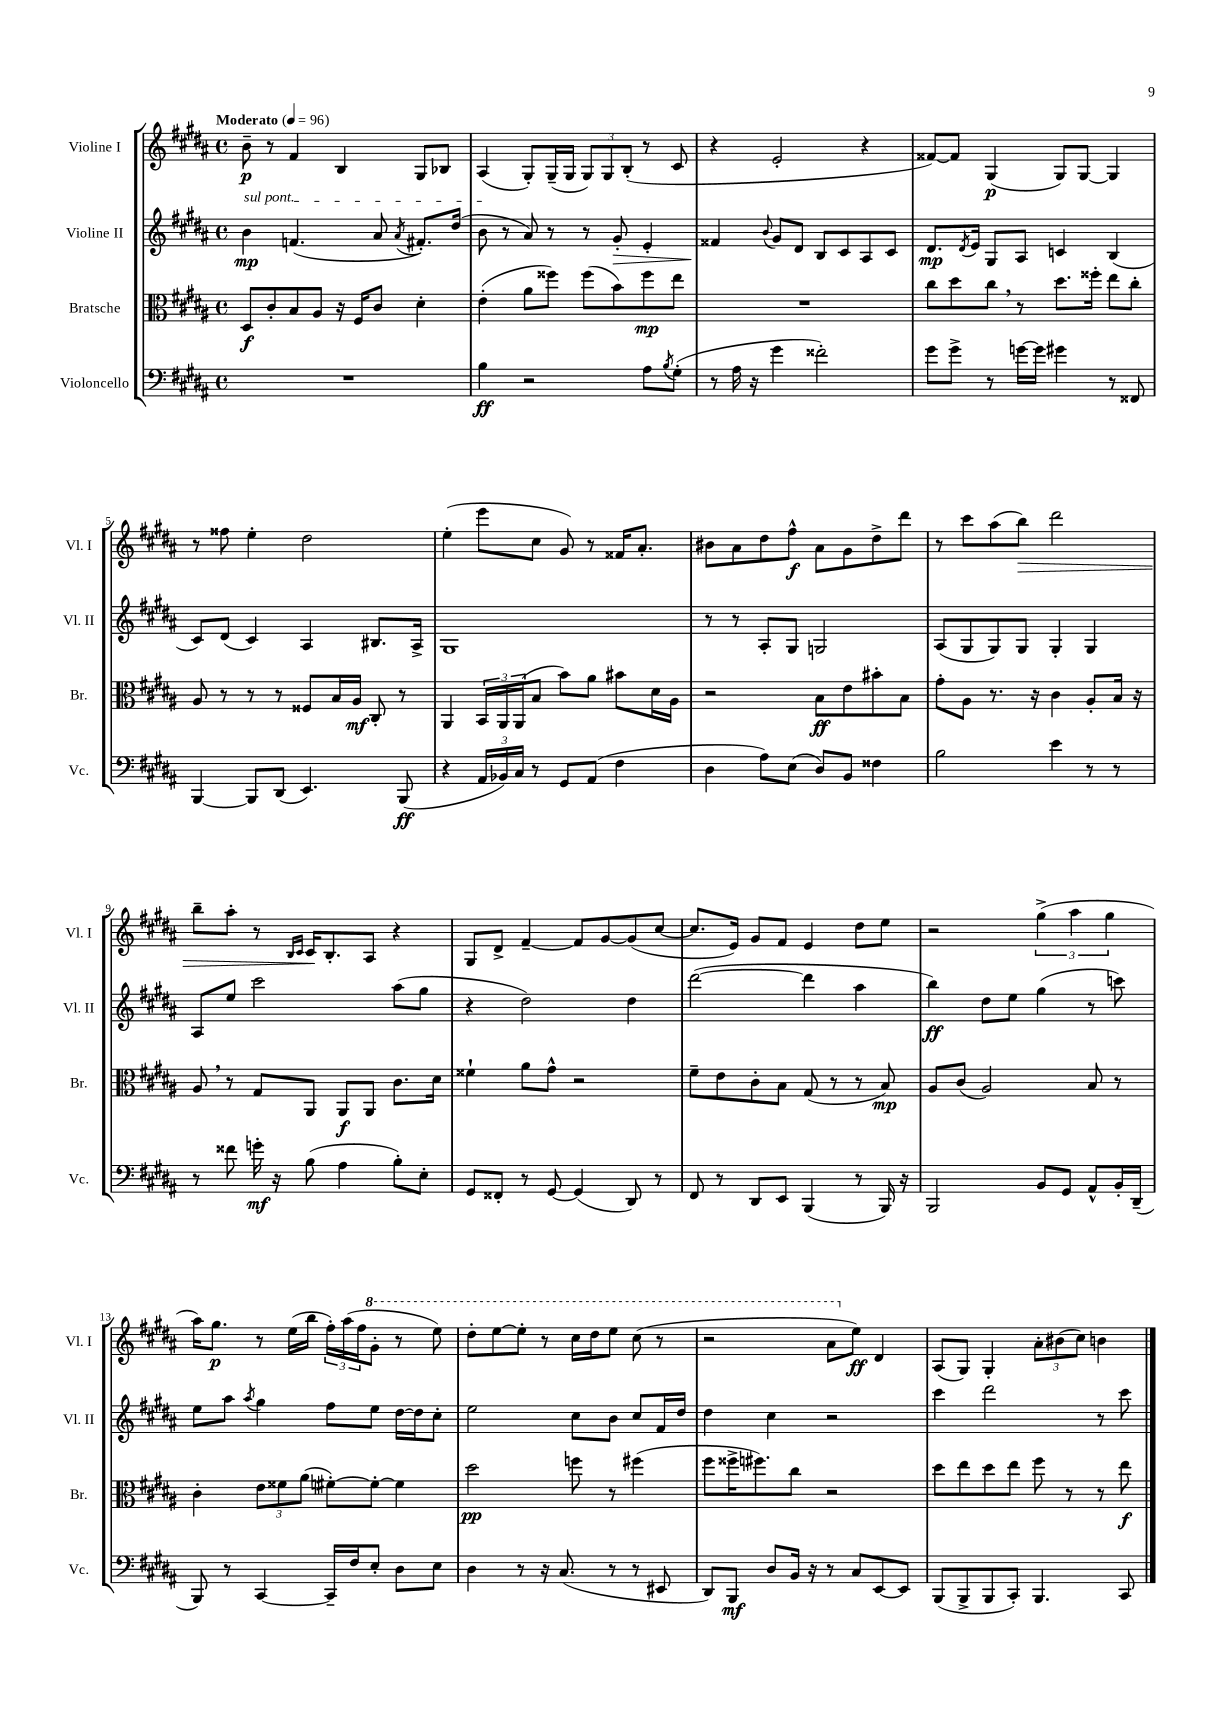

**kern	**dynam	**kern	**dynam	**kern	**dynam	**kern	**dynam
*part4	*part4	*part3	*part3	*part2	*part2	*part1	*part1
*staff4	*staff4	*staff3	*staff3	*staff2	*staff2	*staff1	*staff1
*I"Violoncello	*	*I"Bratsche	*	*I"Violine II	*	*I"Violine I	*
*I'Vc.	*	*I'Br.	*	*I'Vl. II	*	*I'Vl. I	*
*clefF4	*	*clefC3	*	*clefG2	*	*clefG2	*
*k[f#c#g#d#a#]	*	*k[f#c#g#d#a#]	*	*k[f#c#g#d#a#]	*	*k[f#c#g#d#a#]	*
*M4/4	*	*M4/4	*	*M4/4	*	*M4/4	*
*met(c)	*	*met(c)	*	*met(c)	*	*met(c)	*
*MM96	*	*MM96	*	*MM96	*	*MM96	*
=1	=1	=1	=1	=1	=1	=1	=1
!	!	!	!	!	!	!LO:TX:a:B:t=Moderato	!
!	!	!	!	!LO:TX:a:i:t=sul pont.	!	!	!
1r	.	8D#/L	f	4b\	mp	8b~\	p
.	.	8c#'/	.	.	.	8r	.
.	.	8B/	.	(4.fn/	.	4f#/	.
.	.	8A#/J	.	.	.	.	.
.	.	16r	.	.	.	4B/	.
.	.	16F#/KL	.	.	.	.	.
.	.	8c#/J	.	8a#/	.	.	.
.	.	.	.	8qa#/	.	.	.
.	.	4d#'\	.	8.f#X'/L)	.	8G#/L	.
.	.	.	.	.	.	8B-X/J	.
.	.	.	.	(16dd#/Jk	.	.	.
=2	=2	=2	=2	=2	=2	=2	=2
4B\	ff	(4e'\	.	8b\	.	(4A#/	.
.	.	.	.	8r	.	.	.
2r	.	8a#\L	.	8a#/)	.	8G#'/L)	.
.	.	8ff##X\J)	.	8r	.	(16G#~/L	.
.	.	.	.	.	.	16G#/JJ	.
.	.	(8ff##\L	.	8r	.	12G#/L)	.
.	.	.	.	.	.	12G#/	.
!	!	!	!	!	!LO:HP:b	!	!
.	.	8b\)	.	8g#'/	>	.	.
.	.	.	.	.	.	(12B'/J	.
8A#\L	.	8ff##\	mp	4e'/	.	8r	.
8qB/	.	.	.	.	.	.	.
(8G#'\J	.	8ee\J	.	.	.	8c#/	.
=3	=3	=3	=3	=3	=3	=3	=3
8r	.	1r	.	4f##X/	.	4r	.
16A#\	.	.	.	.	.	.	.
16r	.	.	.	.	.	.	.
.	.	.	.	8qqb/	.	.	.
4g#\	.	.	.	8g#/L	]	2e'/	.
.	.	.	.	8d#/J	.	.	.
2f##X'\)	.	.	.	8B/L	.	.	.
.	.	.	.	8c#/	.	.	.
.	.	.	.	8A#/	.	4r	.
.	.	.	.	8c#/J	.	.	.
=4	=4	=4	=4	=4	=4	=4	=4
8g#\L	.	8cc#\L	.	8.d#/L	mp	[8f##X/L)	.
8g#^\J	.	8dd#\	.	.	.	8f##/J]	.
.	.	.	.	8qd#/	.	.	.
.	.	.	.	16e/Jk	.	.	.
8r	.	8cc#,\J	.	8G#/L	.	(4G#/	p
[16gn\LL	.	8r	.	8A#/J	.	.	.
16g\JJ]	.	.	.	.	.	.	.
4g#X\	.	8.dd#\L	.	4cn/	.	8G#/L)	.
.	.	.	.	.	.	[8G#/J	.
.	.	16ff##X'\Jk	.	.	.	.	.
8r	.	8ee\L	.	(4B/	.	4G#/]	.
8FF##X/	.	8cc#'\J	.	.	.	.	.
!!LO:LB:g=z
=5	=5	=5	=5	=5	=5	=5	=5
[4BBB/	.	8A#/	.	8c#/L)	.	8r	.
.	.	8r	.	(8d#/J	.	8ff##X\	.
8BBB/L]	.	8r	.	4c#/)	.	4ee'\	.
(8DD#/J	.	8r	.	.	.	.	.
4.EE/)	.	8F##X/L	.	4A#/	.	2dd#\	.
.	.	16B/L	.	.	.	.	.
.	.	16A#/JJ	mf	.	.	.	.
.	.	8C#'/	.	8.B#X/L	.	.	.
(8BBB/	ff	8r	.	.	.	.	.
.	.	.	.	16A#^/Jk	.	.	.
=6	=6	=6	=6	=6	=6	=6	=6
4r	.	4AA#/	.	1G#	.	(4ee'\	.
24AA#/LL	.	24BB/LL	.	.	.	8eee\L	.
24BB-X/)	.	24AA#/	.	.	.	.	.
24C#/JJ	.	(24AA#/J	.	.	.	.	.
8r	.	8B/J	.	.	.	8cc#\J	.
8GG#/L	.	8b\L)	.	.	.	8g#/)	.
(8AA#/J	.	8a#\J	.	.	.	8r	.
4F#\	.	8b#X\L	.	.	.	16f##X/KL	.
.	.	.	.	.	.	8.a#'/J	.
.	.	16d#\L	.	.	.	.	.
.	.	16A#\JJ	.	.	.	.	.
=7	=7	=7	=7	=7	=7	=7	=7
4D#\	.	2r	.	8r	.	8b#X\L	.
.	.	.	.	8r	.	8a#\	.
8A#\L)	.	.	.	8A#'/L	.	8dd#\	.
(8E\J	.	.	.	8G#/J	.	8ff#^^\J	f
8D#/L)	.	8B\L	ff	2Gn/	.	8a#\L	.
8BB/J	.	8e\	.	.	.	8g#\	.
4F##X\	.	8b#X'\	.	.	.	8dd#^\	.
.	.	8B\J	.	.	.	8ddd#\J	.
=8	=8	=8	=8	=8	=8	=8	=8
2B\	.	8g#'\L	.	(8A#/L	.	8r	.
.	.	8A#\J	.	8G#/	.	8ccc#\L	.
.	.	8.r	.	8G#/)	.	(8aa#\	.
!	!	!	!	!	!	!	!LO:HP:b
.	.	.	.	8G#/J	.	8bb\J)	>
.	.	16r	.	.	.	.	.
4e\	.	4c#\	.	4G#'/	.	2ddd#\	.
8r	.	8A#'/L	.	4G#/	.	.	.
8r	.	16B/Jk	.	.	.	.	.
.	.	16r	.	.	.	.	.
!!LO:LB:g=z
=9	=9	=9	=9	=9	=9	=9	=9
8r	.	8A#,/	.	8A#/L	.	8bb~\L	.
8f##X\	.	8r	.	8ee/J	.	8aa#'\J	.
16gn'\	mf	8G#/L	.	2ccc#\	.	8r	.
16r	.	.	.	.	.	.	.
.	.	.	.	.	.	16qqB/LL	.
.	.	.	.	.	.	16qqc#/JJ	.
(8B\	.	8AA#/J	.	.	.	16c#/KL	.
.	.	.	.	.	.	8.B'/	]
4A#\	.	8AA#/L	f	.	.	.	.
.	.	8AA#/J	.	.	.	8A#/J	.
8B'\L)	.	8.c#\L	.	(8aa#\L	.	4r	.
8E'\J	.	.	.	8gg#\J	.	.	.
.	.	16d#\Jk	.	.	.	.	.
=10	=10	=10	=10	=10	=10	=10	=10
8GG#/L	.	4f##X`\	.	4r	.	8G#/L	.
8FF##X'/J	.	.	.	.	.	8d#^/J	.
8r	.	8a#\L	.	2dd#\)	.	[4f#~/	.
[8GG#/	.	8g#^^\J	.	.	.	.	.
(4GG#/]	.	2r	.	.	.	8f#/L]	.
.	.	.	.	.	.	[8g#/	.
8DD#/)	.	.	.	4dd#\	.	(8g#/]	.
8r	.	.	.	.	.	[8cc#/J	.
=11	=11	=11	=11	=11	=11	=11	=11
8FF#/	.	8f#~\L	.	([2ddd#\	.	8.cc#/L]	.
8r	.	8e\	.	.	.	.	.
.	.	.	.	.	.	16e/Jk)	.
8DD#/L	.	8c#'\	.	.	.	8g#/L	.
8EE/J	.	8B\J	.	.	.	8f#/J	.
(4BBB/	.	(8G#/	.	4ddd#\]	.	4e/	.
.	.	8r	.	.	.	.	.
8r	.	8r	.	4aa#\	.	8dd#\L	.
16BBB/)	.	8B/)	mp	.	.	8ee\J	.
16r	.	.	.	.	.	.	.
=12	=12	=12	=12	=12	=12	=12	=12
2BBB/	.	8A#/L	.	4bb\)	ff	2r	.
.	.	(8c#/J	.	.	.	.	.
.	.	2A#/)	.	8dd#\L	.	.	.
.	.	.	.	8ee\J	.	.	.
8BB/L	.	.	.	(4gg#\	.	(6gg#^\	.
8GG#/J	.	.	.	.	.	.	.
.	.	.	.	.	.	6aa#\	.
8AA#^^/L	.	8B/	.	8r	.	.	.
.	.	.	.	.	.	6gg#\	.
16BB'/L	.	8r	.	8cccn\)	.	.	.
(16DD#~/JJ	.	.	.	.	.	.	.
!!LO:LB:g=z
=13	=13	=13	=13	=13	=13	=13	=13
8BBB/)	.	4c#'\	.	8ee\L	.	16aa#\KL)	.
.	.	.	.	.	.	8.gg#\J	p
8r	.	.	.	8aa#\J	.	.	.
.	.	.	.	8qaa#/	.	.	.
[4CC#/	.	12e\L	.	4gg#\	.	8r	.
.	.	12f##X\	.	.	.	.	.
.	.	.	.	.	.	(16ee\LL	.
.	.	(12a#\J	.	.	.	.	.
.	.	.	.	.	.	16bb\JJ	.
16CC#~/LL]	.	[8f#X'\L)	.	8ff#\L	.	24ff#'\LL)	.
.	.	.	.	.	.	(24aa#\	.
16F#/J	.	.	.	.	.	.	.
.	.	.	.	.	.	24ff#\J	.
*	*	*	*	*	*	*8va	*
8E'/J	.	8f#'\J_	.	8ee\J	.	8gg#'\J	.
8D#\L	.	4f#\]	.	[16dd#\LL	.	8r	.
.	.	.	.	16dd#\J]	.	.	.
8E\J	.	.	.	8cc#'\J	.	8eee\)	.
=14	=14	=14	=14	=14	=14	=14	=14
4D#\	.	2dd#\	pp	2ee\	.	8ddd#'\L	.
.	.	.	.	.	.	[8eee\	.
8r	.	.	.	.	.	8eee'\J]	.
16r	.	.	.	.	.	8r	.
(8.C#/	.	.	.	.	.	.	.
.	.	8ffn\	.	8cc#\L	.	16ccc#\LL	.
.	.	.	.	.	.	16ddd#\J	.
8r	.	8r	.	8b\J	.	8eee\J	.
8r	.	(4ff#X\	.	8cc#/L	.	(8ccc#\	.
8EE#X/	.	.	.	16f#/L	.	8r	.
.	.	.	.	16dd#/JJ	.	.	.
=15	=15	=15	=15	=15	=15	=15	=15
8DD#/L)	.	8ff#\L	.	4dd#\	.	2r	.
8BBB/J	mf	16ff##X^\K	.	.	.	.	.
.	.	8.ff#X\)	.	.	.	.	.
8D#/L	.	.	.	4cc#\	.	.	.
16BB/Jk	.	8cc#\J	.	.	.	.	.
16r	.	.	.	.	.	.	.
8r	.	2r	.	2r	.	8aa#\L	.
*	*	*	*	*	*	*X8va	*
8C#/L	.	.	.	.	.	8ee\J)	ff
[8EE/	.	.	.	.	.	4d#/	.
8EE/J]	.	.	.	.	.	.	.
=16	=16	=16	=16	=16	=16	=16	=16
(8BBB/L	.	8dd#\L	.	4ccc#\	.	(8A#/L	.
8BBB^/	.	8ee\	.	.	.	8G#/J)	.
8BBB/	.	8dd#\	.	2ddd#\	.	4G#'/	.
8CC#'/J)	.	8ee\J	.	.	.	.	.
4.BBB/	.	8ff#\	.	.	.	12a#'\L	.
.	.	.	.	.	.	(12b#X\	.
.	.	8r	.	.	.	.	.
.	.	.	.	.	.	12cc#\J)	.
.	.	8r	.	8r	.	4bn\	.
8CC#/	.	8ee\	f	8ccc#\	.	.	.
==	==	==	==	==	==	==	==
*-	*-	*-	*-	*-	*-	*-	*-
